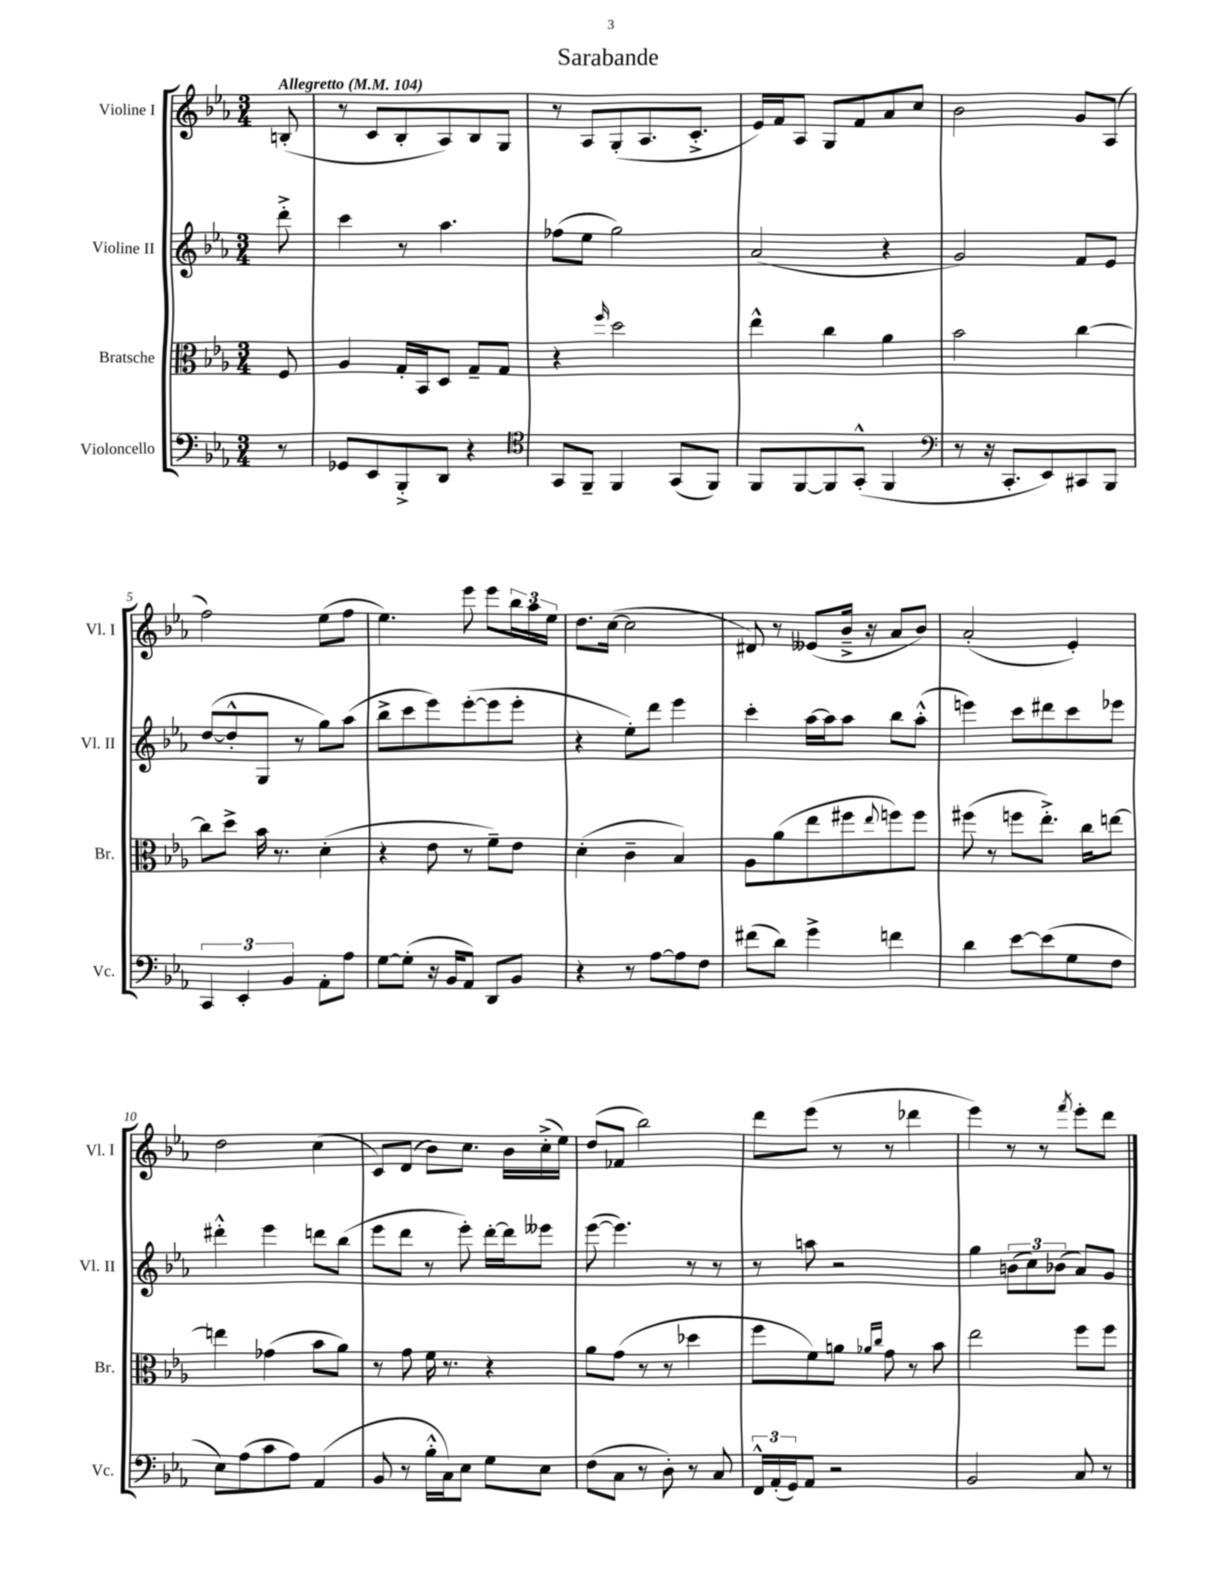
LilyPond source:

\header { title = "Sarabande" }
<<
\new StaffGroup <<
\new Staff = "s0" \with { instrumentName = "Violine I" shortInstrumentName = "Vl. I" } {
    \clef treble \key ees \major \numericTimeSignature \time 3/4 \partial 8 \tempo "Allegretto" 4 = 104
    b8-.( |
    r8 c'8 bes8-. aes8) bes8 g8 |
    r8 aes8 g8-.( aes8. c'8.-.-> |
    ees'16) f'16 aes8 g8 f'8 aes'8 c''8 |
    bes'2 g'8 aes8( |
    f''2) ees''8( f''8 |
    ees''4.) ees'''8 ees'''8 \tuplet 3/2 { bes''16 aes''16 ees''16 } |
    d''8. c''16~( c''2 |
    dis'8) r8 eeses'8( bes'16---> r16 aes'8 bes'8) |
    aes'2-.( ees'4-.) |
    d''2 c''4( |
    c'8) d'8( bes'8) c''8. bes'16 c''16-.->( ees''16) |
    d''8( fes'8 bes''2) |
    d'''8 ees'''8( r8 r8 des'''4 |
    ees'''4) r8 r8 \acciaccatura { f'''8 } ees'''8-. d'''8 \bar "|." |
}
\new Staff = "s1" \with { instrumentName = "Violine II" shortInstrumentName = "Vl. II" } {
    \clef treble \key ees \major \numericTimeSignature \time 3/4 \partial 8
    d'''8-.-> |
    c'''4 r8 aes''4. |
    fes''8( ees''8 g''2) |
    aes'2( r4 |
    g'2) f'8 ees'8 |
    d''8~( d''8-.-^ g8 r8 g''8) aes''8( |
    bes''8-> c'''8 ees'''8) ees'''8~-.( ees'''8 ees'''8-. |
    r4 ees''8-.) d'''8 ees'''4 |
    c'''4-. aes''16~ aes''16 aes''8 bes''8 aes''8-.-^( |
    e'''4) c'''8 dis'''8 c'''8 ees'''8 |
    dis'''4-.-^ ees'''4 d'''8 bes''8( |
    ees'''8 d'''8 r8 ees'''8-.) d'''16~-. d'''16 eeses'''8 |
    ees'''8~( ees'''4.) r8 r8 |
    r8 a''8 r2 |
    g''4 \tuplet 3/2 { b'8( c''8) bes'8( } aes'8) g'8 \bar "|." |
}
\new Staff = "s2" \with { instrumentName = "Bratsche" shortInstrumentName = "Br." } {
    \clef alto \key ees \major \numericTimeSignature \time 3/4 \partial 8
    f8 |
    aes4 g16-. bes,16 d8 g8-- g8 |
    r4 \grace { f''16 } d''2 |
    ees''4-^ c''4 aes'4 |
    bes'2 c''4~ |
    c''8 d''8-> bes'16 r8. d'4-.( |
    r4 ees'8 r8 f'8--) ees'8 |
    d'4-.( c'4-- bes4) |
    aes8 aes'8( ees''8 fis''8 \appoggiatura { ees''8 } f''8) f''8 |
    fis''8( r8 f''8 ees''8.-.->) c''16 e''8~ |
    e''4 ges'4( bes'8 aes'8) |
    r8 g'8 f'16 r8. r4 |
    aes'8 g'8( r8 r8 des''4 |
    f''8 f'8) a'8 \grace { aes'16 c''16 } g'8 r8 bes'8 |
    ees''2 f''8 f''8 \bar "|." |
}
\new Staff = "s3" \with { instrumentName = "Violoncello" shortInstrumentName = "Vc." } {
    \clef bass \key ees \major \numericTimeSignature \time 3/4 \partial 8
    r8 |
    ges,8 ees,8 bes,,8-.-> d,8 r4 |
    \clef tenor g,8 f,8-- f,4 g,8( f,8) |
    f,8 f,8~ f,8 g,8-.-^( f,4 |
    \clef bass r8 r16 c,8.-. ees,8) cis,8 bes,,8 |
    \tuplet 3/2 { c,4 ees,4-. bes,4 } aes,8-. aes8 |
    g8~ g8-.( r16 bes,16 aes,8) d,8 bes,8 |
    r4 r8 aes8~ aes8 f8 |
    fis'8( d'8) g'4-> f'4 |
    d'4 ees'8~ ees'8( g8 f8 |
    ees8) aes8( c'8 aes8) aes,4( |
    bes,8 r8 bes16-.-^ c16) ees8 g8 ees8 |
    f8( c8 r8 d8-.) r8 c8 |
    \tuplet 3/2 { f,16-^ aes,16-.( g,16) } aes,8 r2 |
    bes,2 c8 r8 \bar "|." |
}
>>
>>
